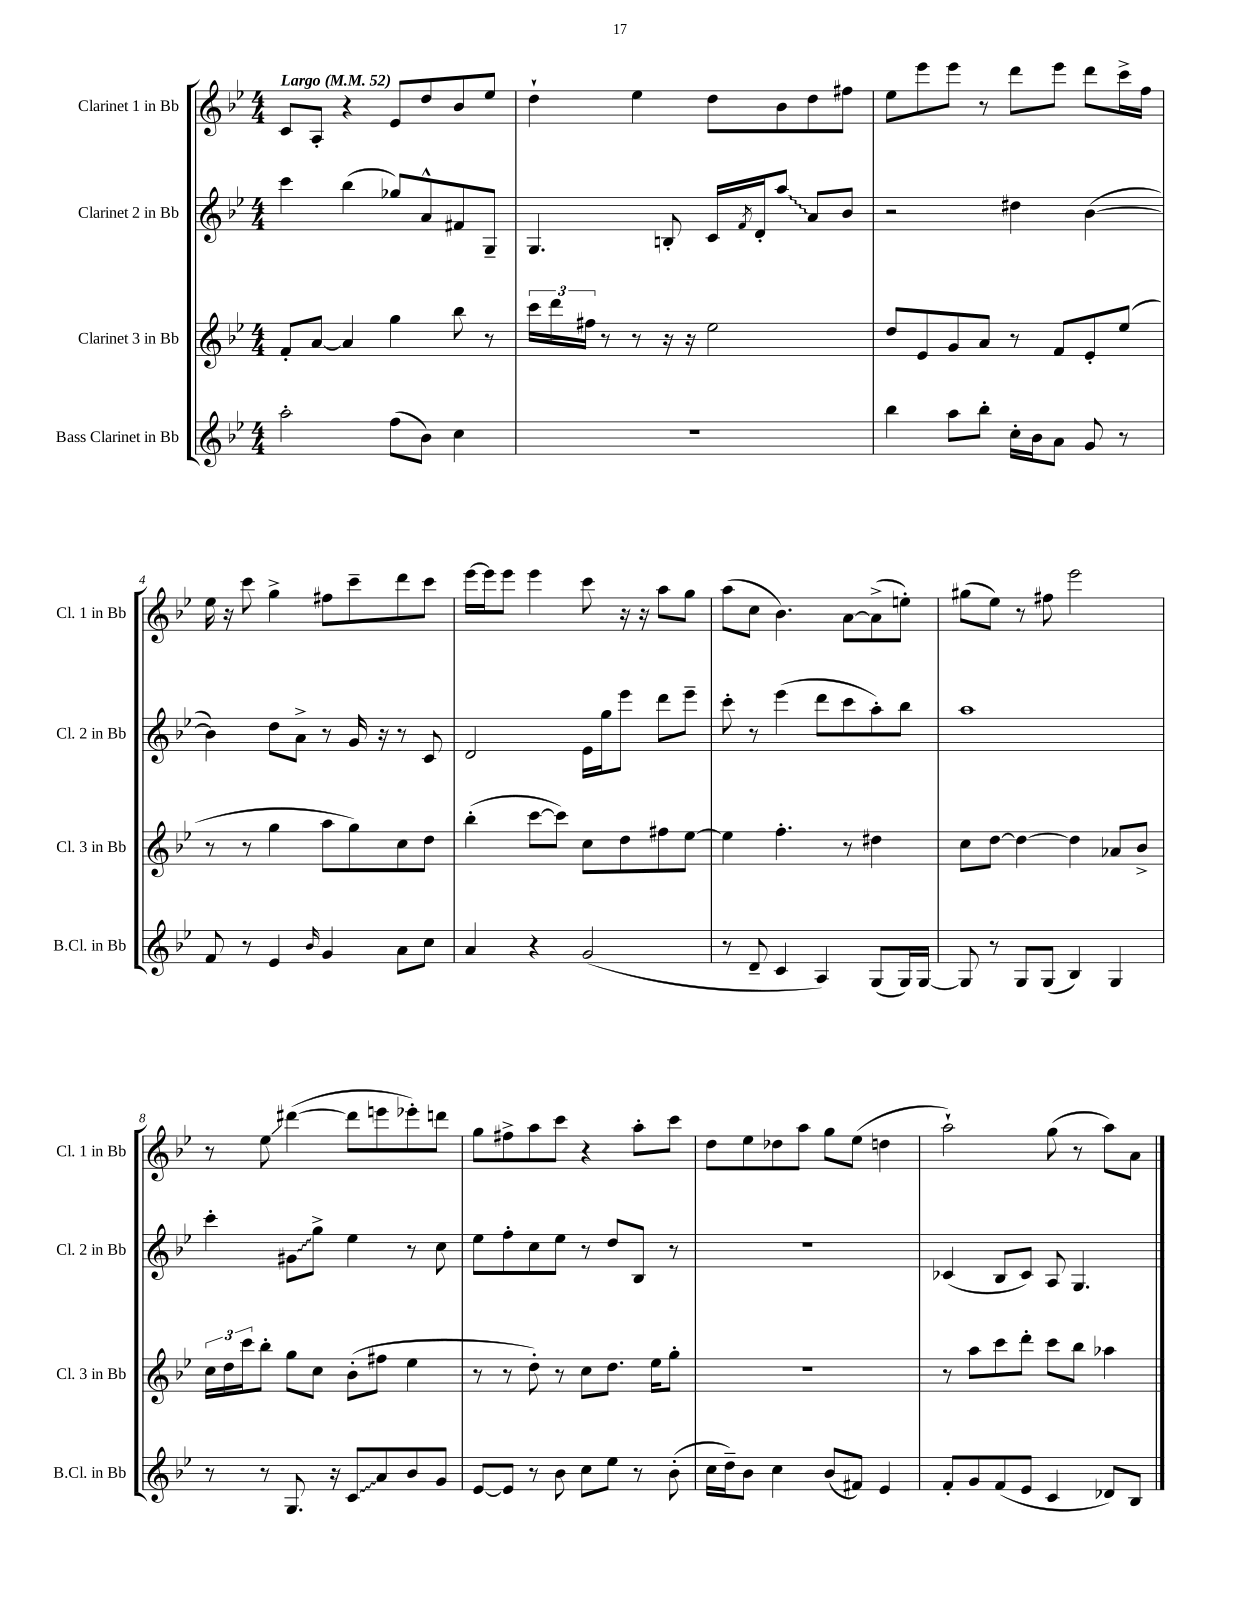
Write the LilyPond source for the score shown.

<<
\new StaffGroup <<
\new Staff = "s0" \with { instrumentName = "Clarinet 1 in Bb" shortInstrumentName = "Cl. 1 in Bb" } {
    \clef treble \key bes \major \numericTimeSignature \time 4/4 \tempo "Largo" 4 = 52
    c'8 a8-. r4 ees'8 d''8 bes'8 ees''8 |
    d''4-! ees''4 d''8 bes'8 d''8 fis''8 |
    ees''8 ees'''8 ees'''8 r8 d'''8 ees'''8 d'''8 c'''16-> f''16 |
    ees''16 r16 c'''8 g''4-> fis''8 c'''8-- d'''8 c'''8 |
    ees'''16~ ees'''16 ees'''8 ees'''4 c'''8 r16 r16 a''8 g''8 |
    a''8( c''8 bes'4.) a'8~ a'8->( e''8-.) |
    gis''8( ees''8) r8 fis''8 ees'''2 |
    r8 ees''8\glissando dis'''4~( dis'''8 e'''8 ees'''8-.) d'''8 |
    g''8 fis''8-> a''8 c'''8 r4 a''8-. c'''8 |
    d''8 ees''8 des''8 a''8 g''8 ees''8( d''4 |
    a''2-!) g''8( r8 a''8) a'8 \bar "|." |
}
\new Staff = "s1" \with { instrumentName = "Clarinet 2 in Bb" shortInstrumentName = "Cl. 2 in Bb" } {
    \clef treble \key bes \major \numericTimeSignature \time 4/4
    c'''4 bes''4( ges''8) a'8-^ fis'8 g8-- |
    g4. b8-. c'16 \acciaccatura { f'8 } d'16-. \once \override Glissando.style = #'zigzag a''8\glissando a'8 bes'8 |
    r2 dis''4 bes'4~( |
    bes'4) d''8 a'8-> r8 g'16 r16 r8 c'8 |
    d'2 ees'16 g''16 ees'''8 d'''8 ees'''8-- |
    c'''8-. r8 ees'''4( d'''8 c'''8 a''8-.) bes''8 |
    a''1 |
    c'''4-. \once \override Glissando.style = #'zigzag gis'8\glissando g''8-> ees''4 r8 c''8 |
    ees''8 f''8-. c''8 ees''8 r8 d''8 bes8 r8 |
    R1 |
    ces'4( bes8 ces'8) a8 g4. \bar "|." |
}
\new Staff = "s2" \with { instrumentName = "Clarinet 3 in Bb" shortInstrumentName = "Cl. 3 in Bb" } {
    \clef treble \key bes \major \numericTimeSignature \time 4/4
    f'8-. a'8~ a'4 g''4 bes''8 r8 |
    \tuplet 3/2 { c'''16 d'''16 fis''16 } r8 r8 r16 r16 ees''2 |
    d''8 ees'8 g'8 a'8 r8 f'8 ees'8-. ees''8( |
    r8 r8 g''4 a''8 g''8) c''8 d''8 |
    bes''4-.( c'''8~ c'''8) c''8 d''8 fis''8 ees''8~ |
    ees''4 f''4.-. r8 dis''4 |
    c''8 d''8~ d''4~ d''4 aes'8 bes'8-> |
    \tuplet 3/2 { c''16 d''16 c'''16 } bes''8-. g''8 c''8 bes'8-.( fis''8 ees''4 |
    r8 r8 d''8-.) r8 c''8 d''8. ees''16 g''8-. |
    R1 |
    r8 a''8 c'''8 d'''8-. c'''8 bes''8 aes''4 \bar "|." |
}
\new Staff = "s3" \with { instrumentName = "Bass Clarinet in Bb" shortInstrumentName = "B.Cl. in Bb" } {
    \clef treble \key bes \major \numericTimeSignature \time 4/4
    a''2-. f''8( bes'8) c''4 |
    R1 |
    bes''4 a''8 bes''8-. c''16-. bes'16 a'8 g'8 r8 |
    f'8 r8 ees'4 \grace { bes'16 } g'4 a'8 c''8 |
    a'4 r4 g'2( |
    r8 d'8-- c'4 a4) g8( g16) g16~ |
    g8 r8 g8 g8( bes4) g4 |
    r8 r8 g8. r16 \once \override Glissando.style = #'zigzag c'8\glissando a'8 bes'8 g'8 |
    ees'8~ ees'8 r8 bes'8 c''8 ees''8 r8 bes'8-.( |
    c''16 d''16--) bes'8 c''4 bes'8( fis'8) ees'4 |
    f'8-. g'8 f'8( ees'8 c'4 des'8) bes8 \bar "|." |
}
>>
>>
